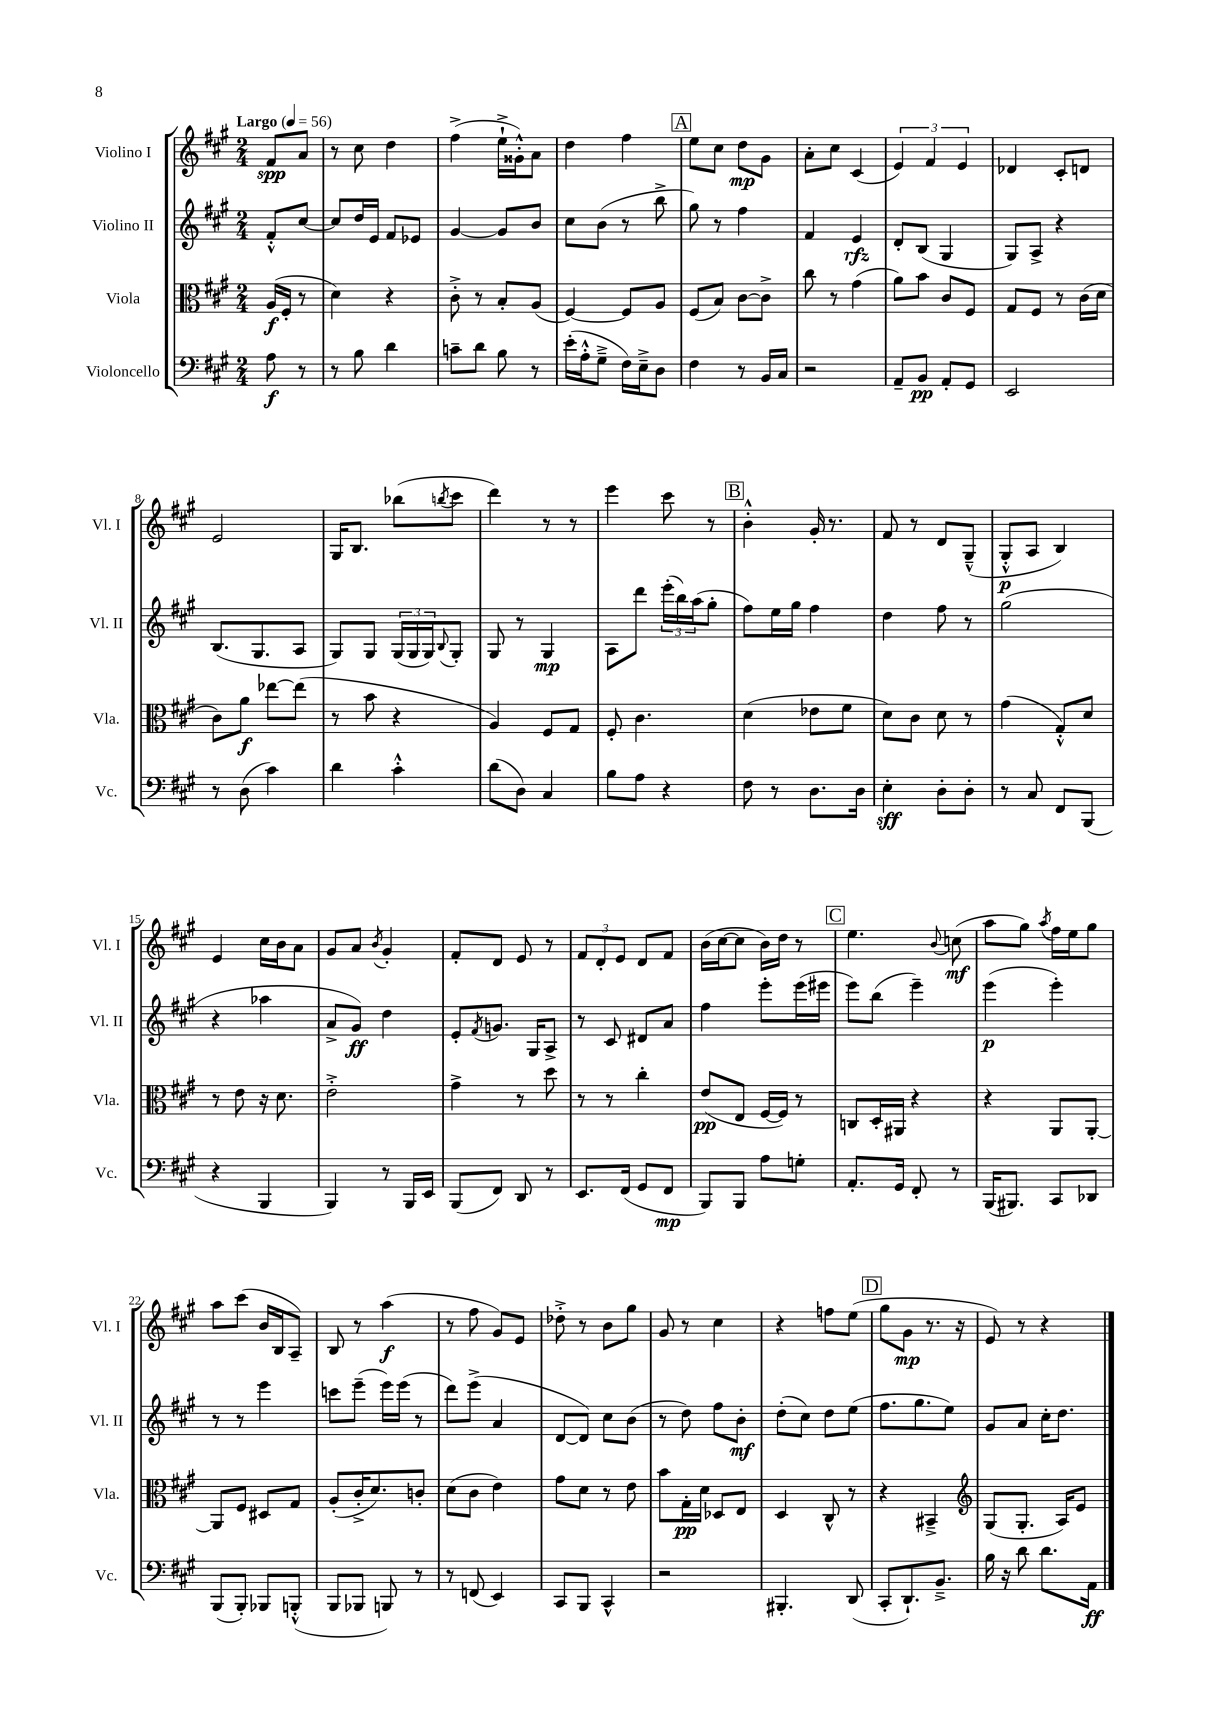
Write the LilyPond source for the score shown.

<<
\new StaffGroup <<
\new Staff = "s0" \with { instrumentName = "Violino I" shortInstrumentName = "Vl. I" } {
    \clef treble \key a \major \numericTimeSignature \time 2/4 \partial 4 \tempo "Largo" 4 = 56
    fis'8\spp a'8 |
    r8 cis''8 d''4 |
    fis''4->( e''16-!-> gisis'16-.-^) a'8 |
    d''4 fis''4 |
    \mark \markup { \box "A" } e''8 cis''8 d''8\mp gis'8 |
    a'8-. cis''8 cis'4( |
    \tuplet 3/2 { e'4) fis'4 e'4 } |
    des'4 cis'8-. d'8 |
    e'2 |
    gis16 b8. bes''8( \acciaccatura { b''8 } cis'''8 |
    d'''4) r8 r8 |
    e'''4 cis'''8 r8 |
    \mark \markup { \box "B" } b'4-.-^ gis'16-. r8. |
    fis'8 r8 d'8 gis8---^( |
    gis8-.-^\p a8 b4) |
    e'4 cis''16 b'16 a'8 |
    gis'8 a'8 \acciaccatura { b'8 } gis'4-. |
    fis'8-. d'8 e'8 r8 |
    \tuplet 3/2 { fis'8 d'8-. e'8 } d'8 fis'8 |
    b'16( cis''16~ cis''8 b'16) d''16 r8 |
    \mark \markup { \box "C" } e''4. \appoggiatura { b'8 } c''8\mf( |
    a''8 gis''8) \acciaccatura { a''8 } fis''16 e''16 gis''8 |
    a''8 cis'''8( b'16 b16 a8--) |
    b8 r8 a''4\f( |
    r8 fis''8 gis'8) e'8 |
    des''8-.-> r8 b'8 gis''8 |
    gis'8 r8 cis''4 |
    r4 f''8 e''8( |
    \mark \markup { \box "D" } gis''8 gis'8\mp r8. r16 |
    e'8) r8 r4 \bar "|." |
}
\new Staff = "s1" \with { instrumentName = "Violino II" shortInstrumentName = "Vl. II" } {
    \clef treble \key a \major \numericTimeSignature \time 2/4 \partial 4
    fis'8-.-^ cis''8~ |
    cis''8 d''16 e'16 fis'8 ees'8 |
    gis'4~ gis'8 b'8 |
    cis''8 b'8( r8 b''8-> |
    \mark \markup { \box "A" } gis''8) r8 fis''4 |
    fis'4 e'4\rfz |
    d'8-. b8( gis4 |
    gis8) a8-> r4 |
    b8.( gis8. a8 |
    gis8) gis8 \tuplet 3/2 { gis16( gis16 gis16) } \appoggiatura { b8 } gis8-. |
    gis8 r8 gis4\mp |
    a8 d'''8 \tuplet 3/2 { e'''16-.( b''16) a''16( } gis''8-. |
    \mark \markup { \box "B" } fis''8) e''16 gis''16 fis''4 |
    d''4 fis''8 r8 |
    gis''2( |
    r4 aes''4 |
    a'8-> gis'8\ff) d''4 |
    e'8-. \acciaccatura { fis'8 } g'8. gis16 a8-> |
    r8 cis'8 dis'8 a'8 |
    fis''4 e'''8-. e'''16( eis'''16 |
    \mark \markup { \box "C" } e'''8) b''8( e'''4--) |
    e'''4\p( e'''4-.) |
    r8 r8 e'''4 |
    c'''8 e'''8--( e'''16) e'''16( r8 |
    d'''8) e'''8->( a'4 |
    d'8~ d'8) cis''8 b'8( |
    r8 d''8) fis''8 b'8-.\mf |
    d''8-.( cis''8) d''8 e''8( |
    \mark \markup { \box "D" } fis''8. gis''8. e''8) |
    gis'8 a'8 cis''16-. d''8. \bar "|." |
}
\new Staff = "s2" \with { instrumentName = "Viola" shortInstrumentName = "Vla." } {
    \clef alto \key a \major \numericTimeSignature \time 2/4 \partial 4
    a16\f( fis16-. r8 |
    d'4) r4 |
    cis'8-.-> r8 b8-. a8( |
    fis4~) fis8 a8 |
    \mark \markup { \box "A" } fis8( b8) cis'8~ cis'8-> |
    cis''8 r8 gis'4( |
    a'8) b'8 cis'8 fis8 |
    gis8 fis8 r8 cis'16( d'16 |
    cis'8) a'8\f ees''8~ ees''8( |
    r8 b'8 r4 |
    a4) fis8 gis8 |
    fis8-. cis'4. |
    \mark \markup { \box "B" } d'4( ees'8 fis'8 |
    d'8) cis'8 d'8 r8 |
    gis'4( gis8-.-^) d'8 |
    r8 e'8 r16 d'8. |
    e'2-.-> |
    gis'4-> r8 d''8 |
    r8 r8 cis''4-. |
    e'8\pp( e8 fis16~ fis16) r8 |
    \mark \markup { \box "C" } c8 d16-. ais,16 r4 |
    r4 a,8 a,8~-. |
    a,8 fis8 dis8 gis8 |
    a8-.( cis'16-.-> d'8.) c'8-. |
    d'8( cis'8 e'4) |
    gis'8 d'8 r8 e'8 |
    b'8 gis16-.\pp d'16 des8 e8 |
    d4 cis8-^ r8 |
    \mark \markup { \box "D" } r4 bis,4---> |
    \clef treble gis8( gis8.-. a16) e'8 \bar "|." |
}
\new Staff = "s3" \with { instrumentName = "Violoncello" shortInstrumentName = "Vc." } {
    \clef bass \key a \major \numericTimeSignature \time 2/4 \partial 4
    a8\f r8 |
    r8 b8 d'4 |
    c'8-- d'8 b8 r8 |
    e'16-.( a16-.-^ gis8---> fis16) e16---> d8 |
    \mark \markup { \box "A" } fis4 r8 b,16 cis16 |
    r2 |
    a,8-- b,8\pp a,8-. gis,8 |
    e,2 |
    r8 d8( cis'4) |
    d'4 cis'4-.-^ |
    d'8( d8) cis4 |
    b8 a8 r4 |
    \mark \markup { \box "B" } fis8 r8 d8. d16 |
    e4-.\sff d8-. d8-. |
    r8 cis8 fis,8 b,,8( |
    r4 b,,4 |
    b,,4) r8 b,,16 e,16 |
    b,,8( fis,8) d,8 r8 |
    e,8. fis,16( gis,8 fis,8\mp |
    b,,8) b,,8 a8 g8-. |
    \mark \markup { \box "C" } a,8.-. gis,16 fis,8-. r8 |
    b,,16( bis,,8.) cis,8 des,8 |
    b,,8( b,,8-.) bes,,8 b,,8-.-^( |
    b,,8 bes,,8 b,,8) r8 |
    r8 f,8( e,4) |
    cis,8 b,,8 cis,4-^ |
    r2 |
    bis,,4.-. d,8( |
    \mark \markup { \box "D" } cis,8-. d,8.-!) b,8.---> |
    b16 r16 d'8 d'8. a,16\ff \bar "|." |
}
>>
>>
